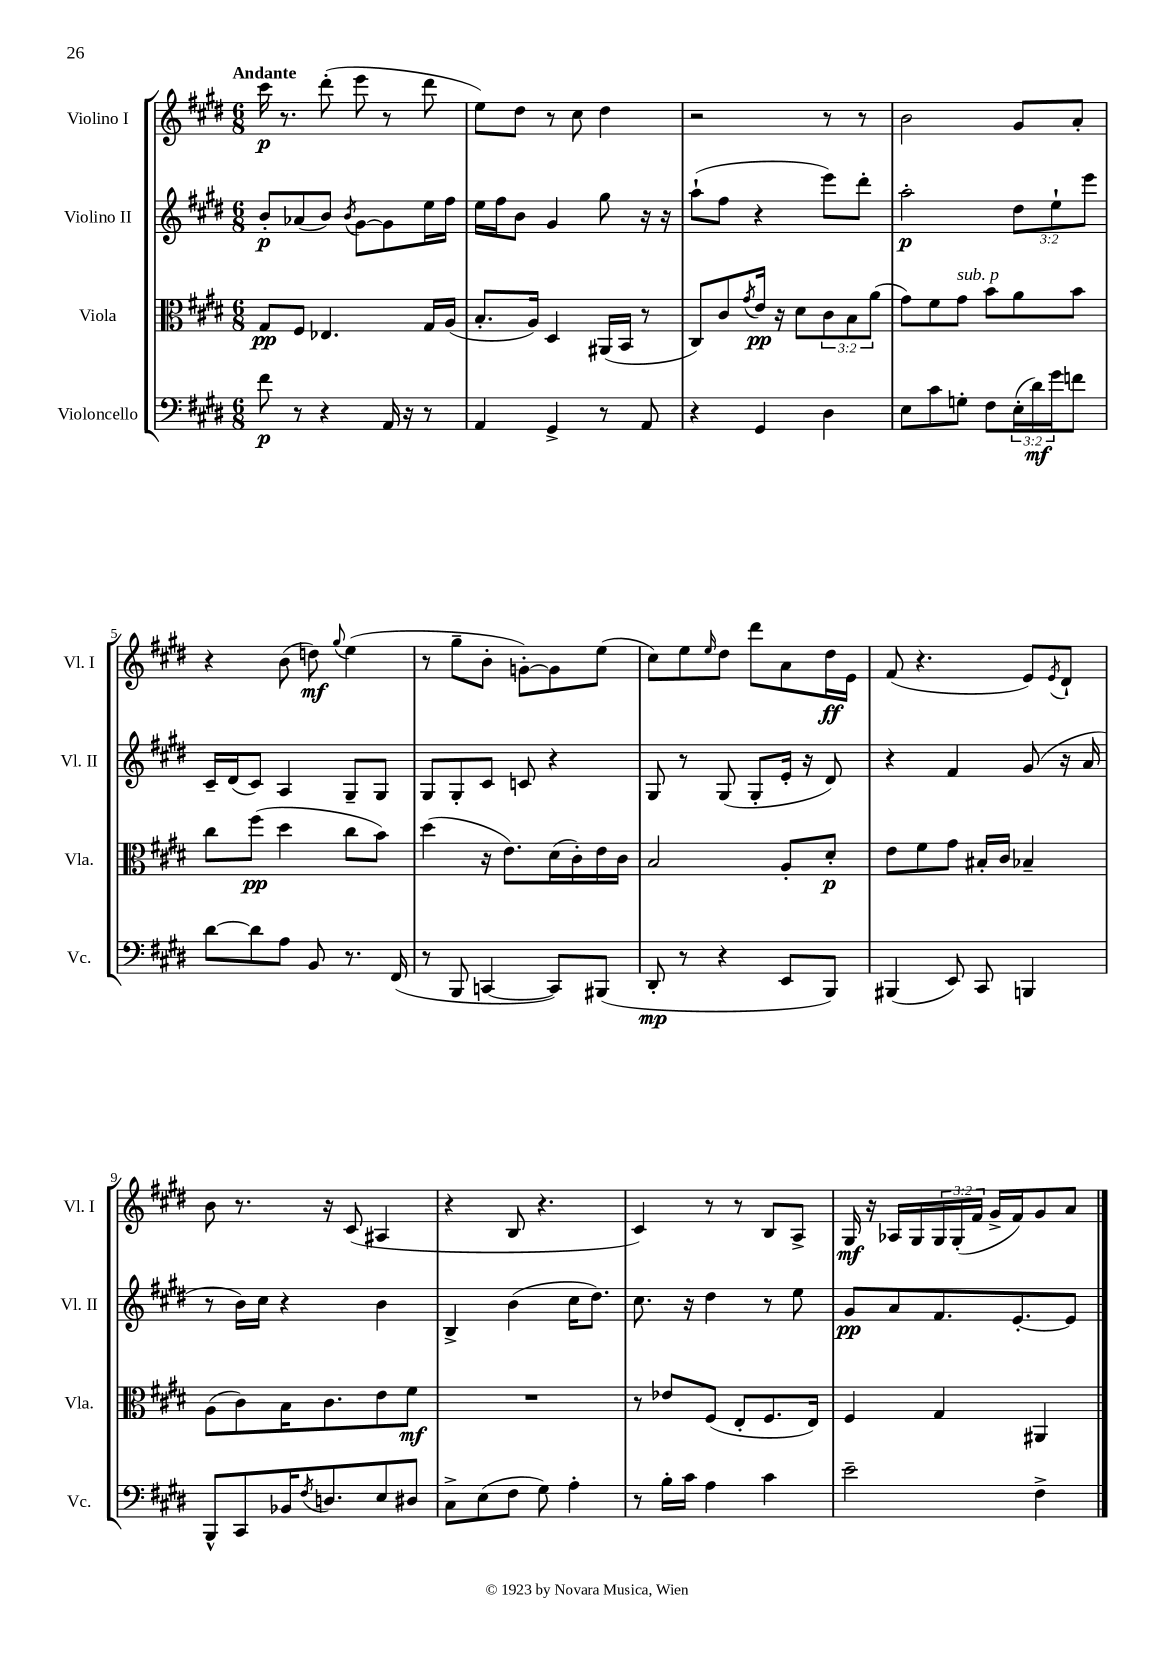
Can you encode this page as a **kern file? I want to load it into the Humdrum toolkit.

**kern	**kern	**kern	**kern
*staff4	*staff3	*staff2	*staff1
*clefF4	*clefC3	*clefG2	*clefG2
*k[f#c#g#d#]	*k[f#c#g#d#]	*k[f#c#g#d#]	*k[f#c#g#d#]
*M6/8	*M6/8	*M6/8	*M6/8
8f#\	8G#/L	8b'/L	16ccc#\
.	.	.	8.r
8r	8F#/J	(8a-/	.
4r	4.E-/	8b/J)	(8ddd#'\
.	.	8qb/	.
.	.	[8g#\L	8eee\
16AA/	.	8g#\]	8r
16r	.	.	.
8r	16G#/LL	16ee\L	8ddd#\
.	(16A/JJ	16ff#\JJ	.
=	=	=	=
4AA/	8.B'/L	16ee\LL	8ee\L)
.	.	16ff#\J	.
.	.	8b\J	8dd#\J
.	16A/Jk)	.	.
4GG#^/	4D#/	4g#/	8r
.	.	.	8cc#\
8r	(16AA#/LL	8gg#\	4dd#\
.	16BB/JJ	.	.
8AA/	8r	16r	.
.	.	16r	.
=	=	=	=
4r	8C#/L)	(8aa`\L	2r
.	8c#/	8ff#\J	.
.	8qg#/	.	.
4GG#/	16e/Jk	4r	.
.	16r	.	.
.	8d#\L	.	.
4D#\	12c#\	8eee\L)	8r
.	12B\	.	.
.	.	8ddd#'\J	8r
.	(12a\J	.	.
=	=	=	=
8E\L	8g#\L)	2aa'\	2b\
8c#\	8f#\	.	.
8G'\J	8g#\J	.	.
8F#\L	8b\L	.	.
(24E'\L	8a\	12dd#\L	8g#/L
24d#\)	.	.	.
24g#\J	.	12ee`\	.
8f\J	8b\J	.	8a'/J
.	.	12eee\J	.
=	=	=	=
[8d#\L	8cc#\L	16c#~/LL	4r
.	.	(16d#/J	.
8d#\]	(8ff#\J	8c#/J)	.
8A\J	4dd#\	4A/	(8b\
8BB/	.	.	8dd\)
.	.	.	8qqgg#/
8.r	8cc#\L	8G#~/L	(4ee\
.	8b\J)	8G#/J	.
(16FF#/	.	.	.
=	=	=	=
8r	(4dd#\	8G#/L	8r
8BBB/	.	8G#'/	8gg#~\L
[4CC/	16r	8c#/J	8b'\J
.	8.e\L)	.	.
.	.	8c/	[8g'\L)
8CC/]L)	(16d#\L	4r	8g\]
.	16c#'\)	.	.
(8BBB#/J	16e\	.	(8ee\J
.	16c#\JJ	.	.
=	=	=	=
8DD#'/	2B/	8G#/	8cc#\L)
8r	.	8r	8ee\
.	.	.	16qqee/
4r	.	(8G#/	8dd#\J
.	.	8G#'/L	8ddd#\L
8EE/L	8A'/L	16e'/Jk	8a\
.	.	16r	.
8BBB/J)	8d#'/J	8d#/)	16dd#\L
.	.	.	16e\JJ
=	=	=	=
(4BBB#/	8e\L	4r	(8f#/
.	8f#\	.	4.r
8EE/)	8g#\J	4f#/	.
8CC#/	16B#'/LL	.	.
.	16c#/JJ	.	.
4BBB/	4B-~/	(8g#/	8e/L)
.	.	.	8qe/
.	.	16r	8d#`/J
.	.	16a/	.
=	=	=	=
8BBB^^/L	(8A\L	8r	8b\
8CC#/	8c#\)	16b\LL)	8.r
.	.	16cc#\JJ	.
16BB-/K	16B\K	4r	.
8qF#/	.	.	.
8.D/	8.c#\	.	16r
.	.	.	(8c#/
8E/	8e\	4b\	4A#/
8D#/J	8f#\J	.	.
=	=	=	=
8C#^\L	2.r	4B^/	4r
(8E\	.	.	.
8F#\J	.	(4b\	8B/
8G#\)	.	.	4.r
4A'\	.	16cc#\LK	.
.	.	8.dd#\J)	.
=	=	=	=
8r	8r	8.cc#\	4c#/)
16B'\LL	8e-/L	.	.
16c#\JJ	.	16r	.
4A\	(8F#/J	4dd#\	8r
.	8E'/L	.	8r
4c#\	8.F#/	8r	8B/L
.	.	8ee\	8A^/J
.	16E/Jk)	.	.
=	=	=	=
2e~\	4F#/	8g#/L	16G#/
.	.	.	16r
.	.	8a/	16A-/LL
.	.	.	16G#/
.	4G#/	8.f#/	24G#/
.	.	.	(24G#'/
.	.	.	24f#/JJ
.	.	.	16g#^/LL
.	.	[8.e'/	16f#/J)
4F#^\	4AA#/	.	8g#/
.	.	8e/]J	8a/J
==	==	==	==
*-	*-	*-	*-
